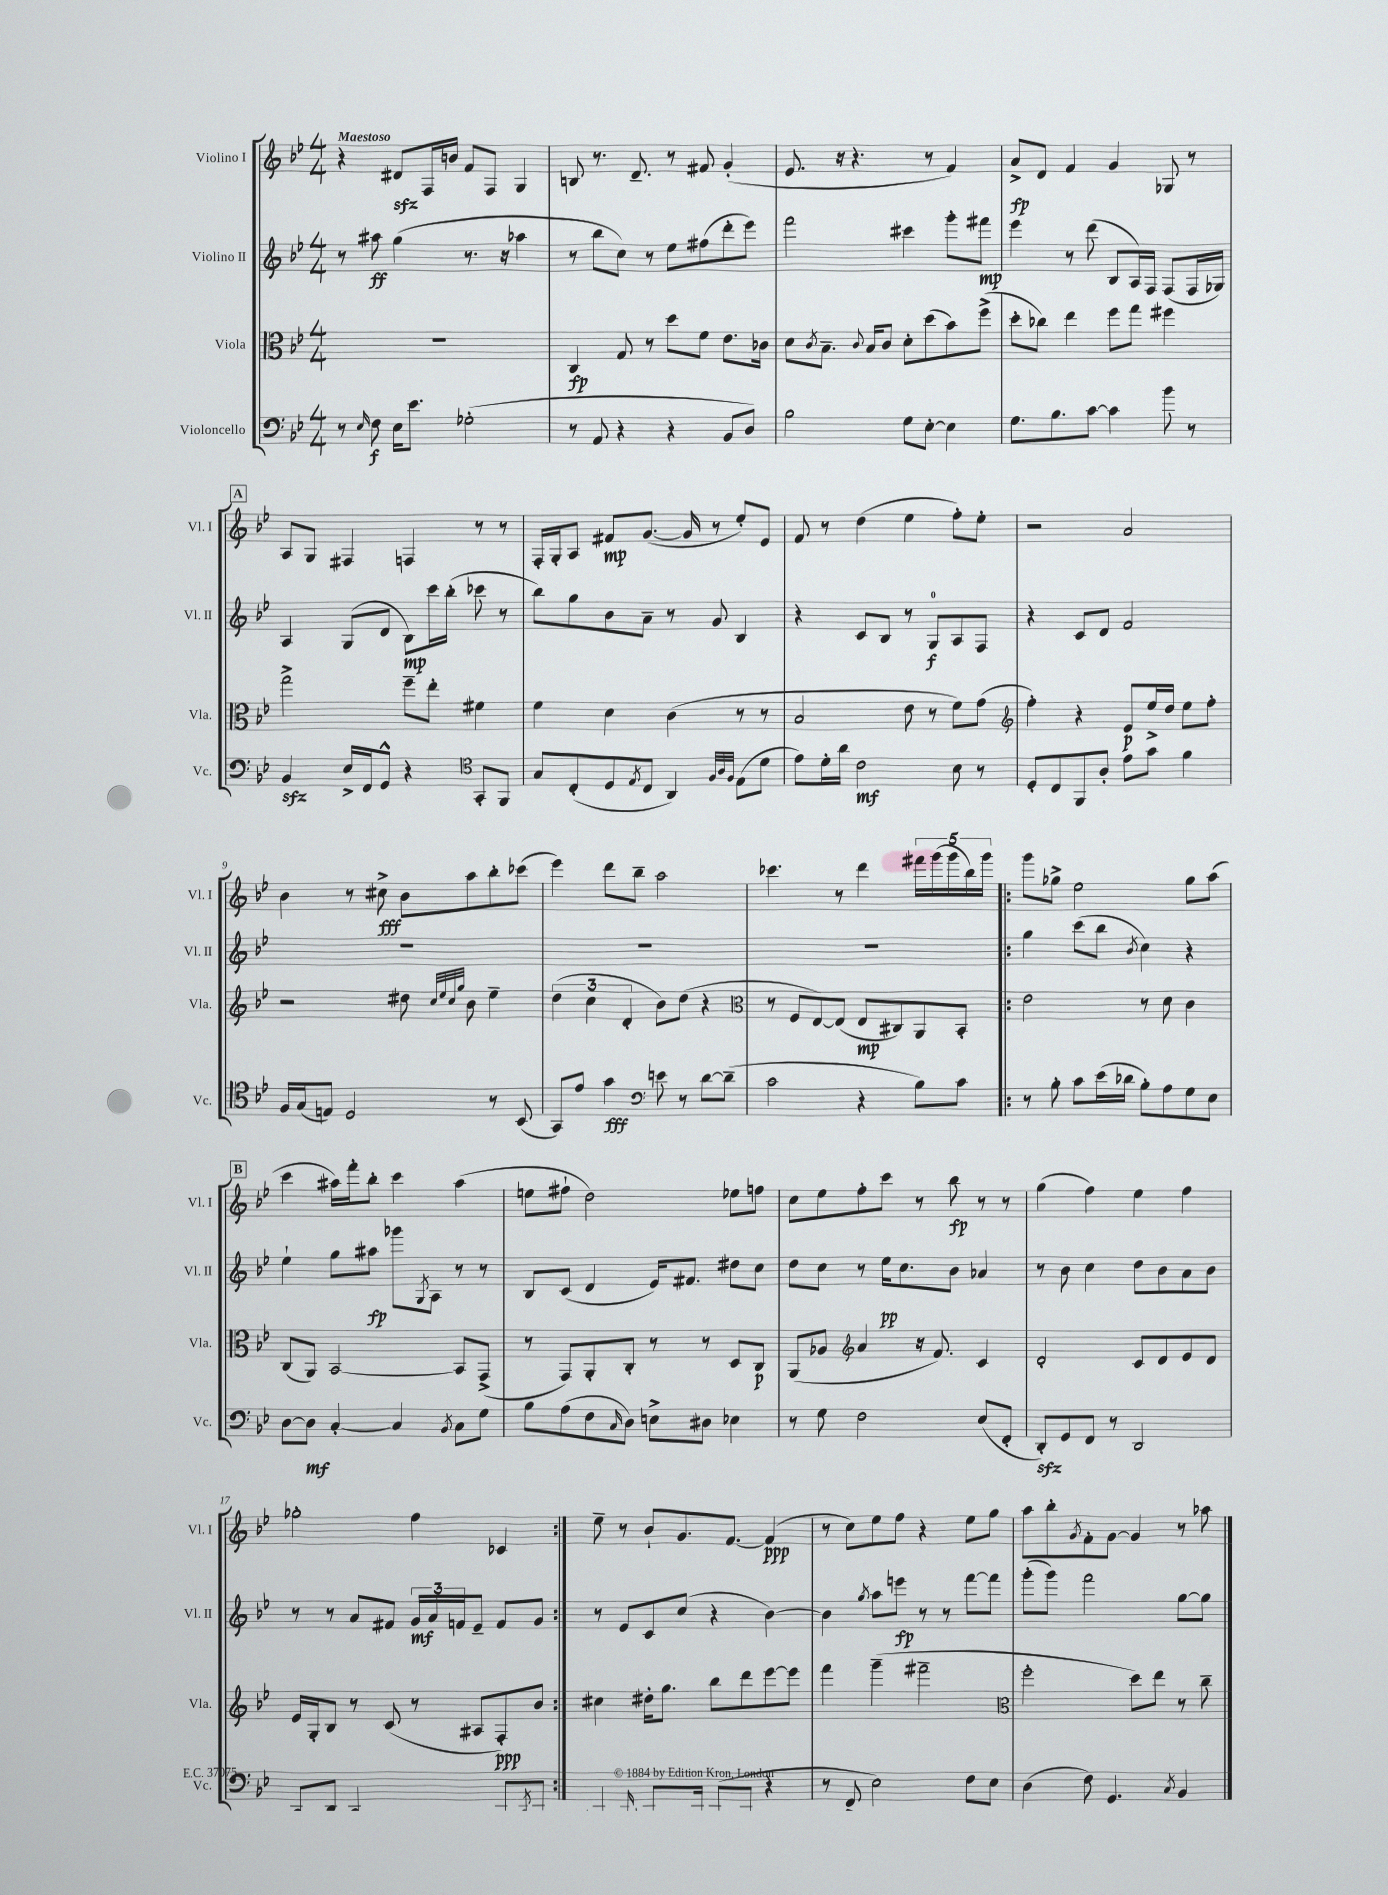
<<
\new StaffGroup <<
\new Staff = "s0" \with { instrumentName = "Violino I" shortInstrumentName = "Vl. I" } {
    \clef treble \key bes \major \numericTimeSignature \time 4/4 \tempo "Maestoso"
    r4 dis'8\sfz f16 b'16 f'8 f8 g4 |
    b8 r8. d'8.-- r8 fis'8 g'4-.( |
    ees'8. r16 r4. r8 f'4) |
    a'8->\fp d'8 f'4 g'4 ges8 r8 |
    \mark \markup { \box "A" } a8 g8 fis4 f4 r8 r8 |
    f16-. g16-. a8 fis'8\mp g'8.~( g'16 r8 ees''8-.) ees'8 |
    f'8 r8 d''4( ees''4 f''8-.) ees''8-. |
    r2 a'2 |
    bes'4 r8 cis''8->\fff bes'8 a''8 bes''8-. ces'''8( |
    ees'''4) d'''8 bes''8-- a''2 |
    ces'''4. r8 d'''4 \tuplet 5/4 { fis'''16 g'''16( g'''16 bes''16) g'''16 } |
    \repeat volta 2 { g'''8 ges''8-> ees''2 ges''8 a''8( |
    \mark \markup { \box "B" } c'''4 ais''16) f'''16-. bes''8-. c'''4 ais''4( |
    e''8 fis''8-! d''2) ees''8 f''8 |
    c''8 ees''8 f''8-. c'''8 r8 bes''8\fp r8 r8 |
    g''4( f''4) ees''4 f''4 |
    ges''2-. f''4 ces'4 | }
    ees''8-- r8 bes'8-! g'8. f'8.~ f'4\ppp( |
    r8 c''8) ees''8 f''8 r4 ees''8 g''8 |
    a''8 bes''8-. \acciaccatura { g'8 } f'8-. g'8~ g'4 r8 aes''8 \bar "|." |
}
\new Staff = "s1" \with { instrumentName = "Violino II" shortInstrumentName = "Vl. II" } {
    \clef treble \key bes \major \numericTimeSignature \time 4/4
    r8 ais''8\ff g''4( r8. r16 aes''4 |
    r8 bes''8 c''8) r8 ees''8 fis''8( d'''8-. ees'''8) |
    f'''2 cis'''4 g'''8-. fis'''8\mp |
    ees'''4 r8 d'''8( bes8 a16) f16 f8( f16 ges16) |
    \mark \markup { \box "A" } a4 g8( d'8 bes8\mp) c'''16 bes''16-.( ces'''8 r8 |
    bes''8) g''8 bes'8 a'8-- r8 g'8 bes4 |
    r4 c'8 bes8 r8 g8-0\f a8 f8 |
    r4 c'8 d'8 f'2 |
    R1 |
    R1 |
    R1 |
    \repeat volta 2 { g''4 c'''8( bes''8 \acciaccatura { bes'8 } c''4) r4 |
    \mark \markup { \box "B" } ees''4-! g''8 ais''8\fp ges'''8 \acciaccatura { g8 } a8 r8 r8 |
    bes8 c'8( d'4 ees'16) fis'8. dis''8 c''8 |
    d''8 c''8 r8 ees''16\pp c''8. bes'8 aes'4 |
    r8 bes'8 c''4 d''8 bes'8 a'8 bes'8 |
    r8 r8 a'8 fis'8 \tuplet 3/2 { g'16\mf a'16 f'16 } ees'8-- f'8 g'8 | }
    r8 ees'8 c'8 c''8( r4 bes'4~) |
    bes'4 \acciaccatura { g''8 } a''8 e'''8\fp r8 r8 f'''8~ f'''8 |
    g'''8-.( g'''8) f'''2 g''8~ g''8 \bar "|." |
}
\new Staff = "s2" \with { instrumentName = "Viola" shortInstrumentName = "Vla." } {
    \clef alto \key bes \major \numericTimeSignature \time 4/4
    R1 |
    c4\fp g8 r8 d''8 f'8 ees'8. ces'16 |
    d'8 \acciaccatura { c'8 } bes8.-- \appoggiatura { c'8 } bes16 c'8 d'8-. d''8( bes'8) f''8->( |
    d''8-. ces''8) ees''4 f''8 g''8 fis''4 |
    \mark \markup { \box "A" } g''2-> f''8-- ees''8-. fis'4 |
    f'4 d'4 c'4( r8 r8 |
    bes2 ees'8 r8 f'8) g'8( |
    \clef treble f''4-.) r4 ees'8\p ees''16-> d''16 ees''8 f''8-. |
    r2 dis''8 \grace { c''32 ees''32 c''32 g''32 } bes'8 ees''4-- |
    \tuplet 3/2 { d''4( c''4 d'4-. } bes'8) d''8( r4 |
    \clef alto r8 f8 ees8~) ees8( ees8\mp cis8) a,8 bes,8-. |
    \repeat volta 2 { ees'2 r8 d'8 c'4 |
    \mark \markup { \box "B" } c8( a,8) bes,2~ bes,8 g,8->( |
    r8 g,8) a,8-. c8-. r8 r8 d8 c8\p |
    a,8( aes8 \clef treble a'4 r16 f'8.) c'4 |
    d'2-. c'8 d'8 ees'8 d'8 |
    ees'16 g16-. bes8 r8 c'8( r8 ais8 f8-.\ppp) bes'8 | }
    cis''4 dis''16-. g''8. bes''8 d'''8 ees'''8~ ees'''8 |
    f'''4 g'''4--( fis'''2-- |
    \clef alto f''2-. d''8) ees''8 r8 c''8-- \bar "|." |
}
\new Staff = "s3" \with { instrumentName = "Violoncello" shortInstrumentName = "Vc." } {
    \clef bass \key bes \major \numericTimeSignature \time 4/4
    r8 \grace { ees16 } f8\f ees16 ees'8. ges2-.( |
    r8 a,8 r4 r4 bes,8 d8) |
    bes2 g8 ees8~-. ees4 |
    g8. bes8. c'8~ c'4 bes'8 r8 |
    \mark \markup { \box "A" } bes,4\sfz ees16-> f,16 g,8-^ r4 \clef tenor g,8-. f,8 |
    g8 c8-.( d8 \acciaccatura { ees8 } c8 a,4) \grace { f32 a32 f32 } ees8( d'8 |
    ees'8) d'16-. a'16 c'2\mf bes8 r8 |
    d8-. c8 f,8 a8-. ees'8 g'8 f'4 |
    f16 g16( e8) d2 r8 bes,8( |
    g,8) ees'8 g'4\fff \clef bass e'8 r8 d'8~ d'8--( |
    c'2 r4 bes8) c'8 |
    \repeat volta 2 { r8 bes8-. c'8 ees'16( des'16 bes8-.) a8 g8 ees8 |
    \mark \markup { \box "B" } d8~ d8\mf c4~-. c4 \acciaccatura { bes,8 } c8 g8 |
    bes8 a8( f8 \grace { c16 } d8) e8-> dis8 ees4 |
    r8 g8 f2 ees8( f,8-. |
    d,8-.\sfz) g,8 f,8 r8 d,2 |
    c,8 d,8 c,2 a,,8 \acciaccatura { c,8 } a,,8 | }
    ais,,4( \grace { bes,,16 } a,,8.) a,,16~-> a,,8( a,,8-. r4 |
    r8 f,8-> ees2) f8 ees8 |
    d4( f8) g,4. \acciaccatura { c8 } bes,4 \bar "|." |
}
>>
>>
